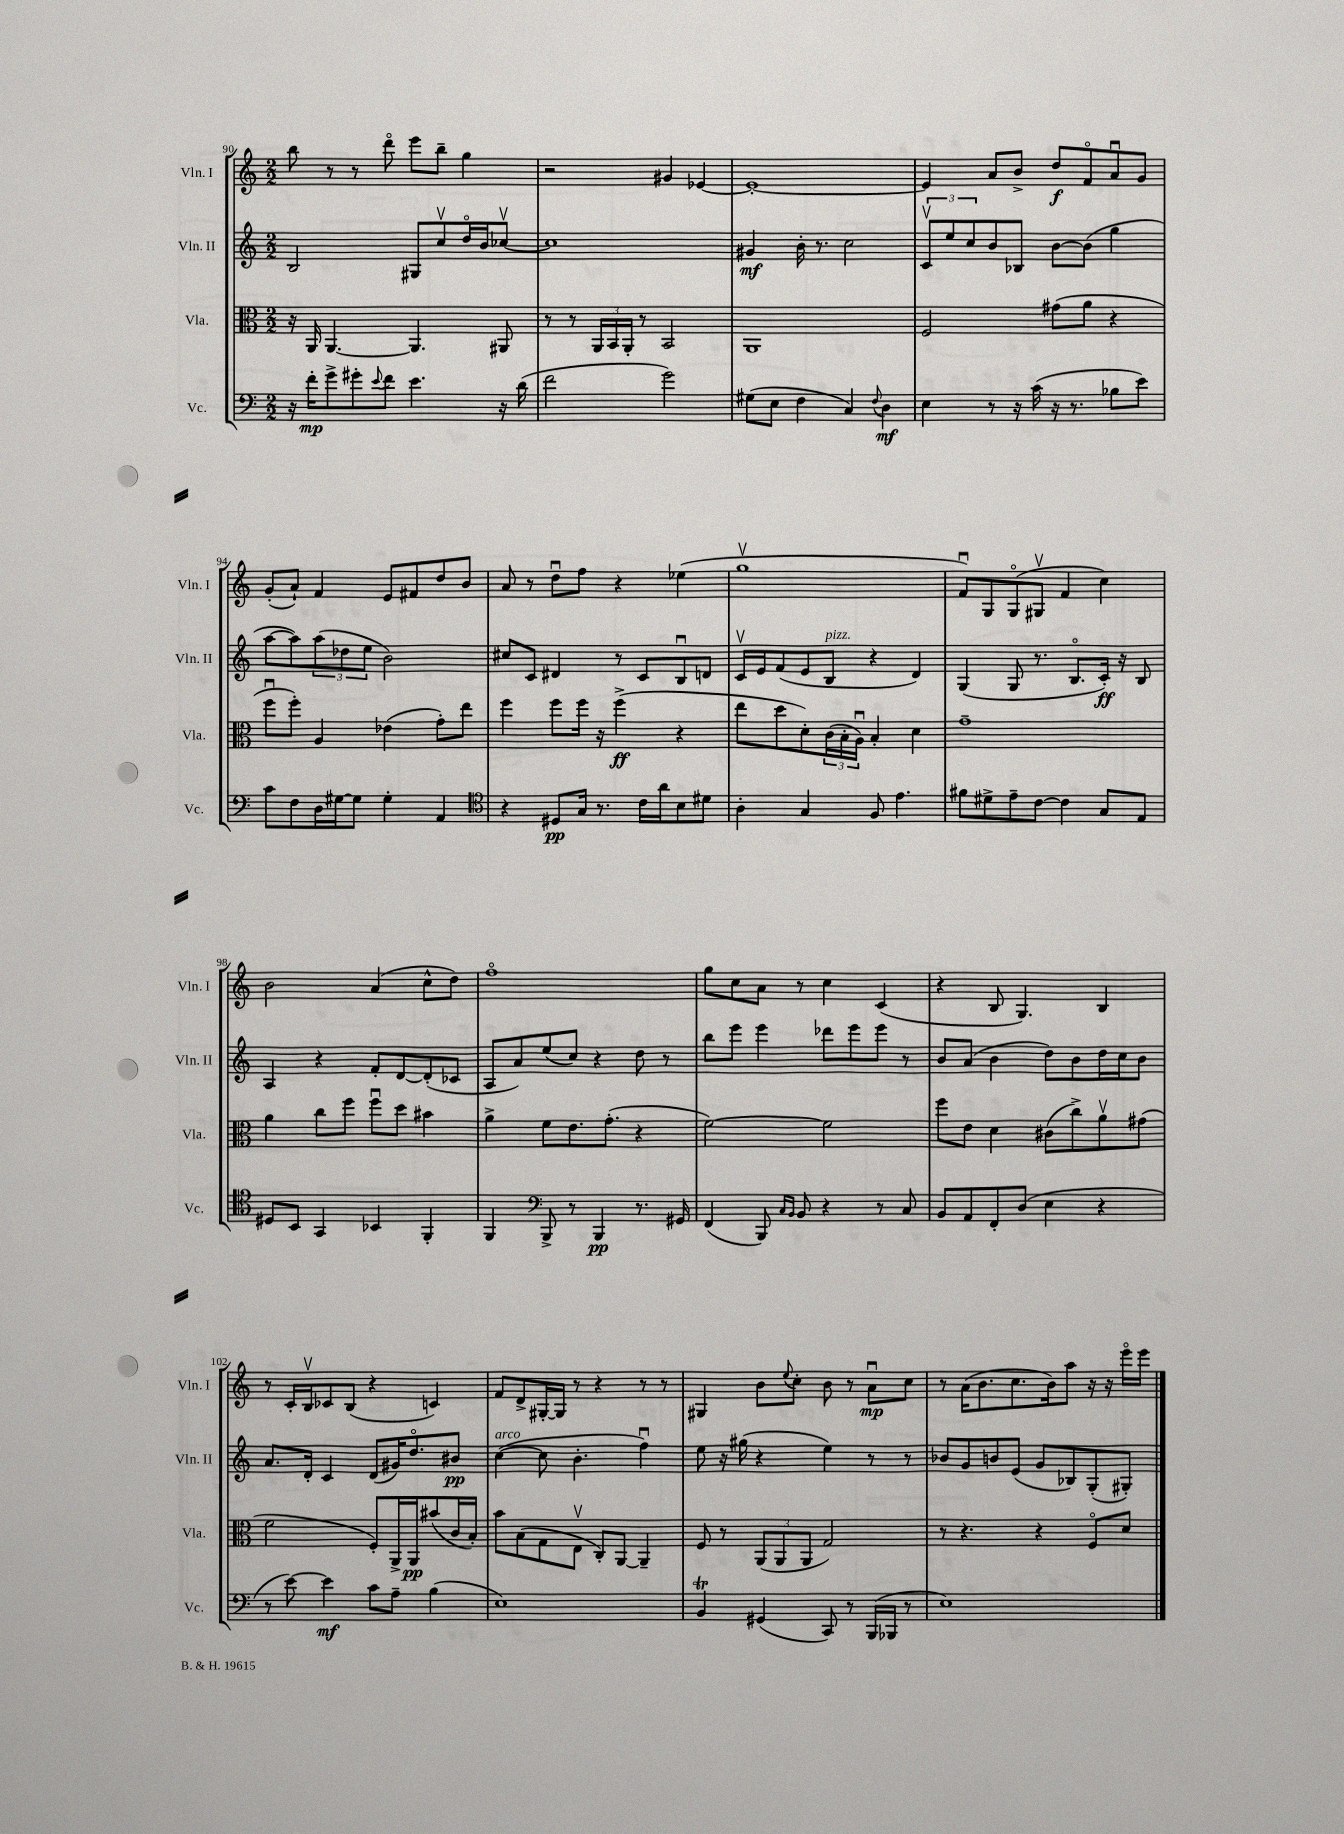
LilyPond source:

<<
\new StaffGroup <<
\new Staff = "s0" \with { instrumentName = "Vln. I" shortInstrumentName = "Vln. I" } {
    \clef treble \key c \major \numericTimeSignature \time 2/2
    b''8 r8 r8 d'''8\flageolet e'''8 b''8-- g''4 |
    r2 gis'4 ees'4~ |
    ees'1~-. |
    ees'4 a'8 b'8-> d''8\f f'8\flageolet a'8\downbow g'8 |
    g'8-.( a'8-!) f'4 e'8 fis'8 d''8 b'8 |
    a'8 r8 d''8\downbow f''8 r4 ees''4( |
    g''1\upbow |
    f'8\downbow) g8 g8\flageolet( gis8\upbow f'4 c''4) |
    b'2 a'4( c''8-^ d''8) |
    f''1\flageolet |
    g''8 c''8 a'8 r8 c''4 c'4( |
    r4 b8 g4.) b4 |
    r8 c'16-. b16\upbow ces'8 b8( r4 c'4) |
    f'8 d'8-> gis16~-. gis16 r8 r4 r8 r8 |
    gis4 b'8 \appoggiatura { e''8 } c''8-. b'8 r8 a'8\downbow\mp c''8 |
    r8 a'16( b'8. c''8. b'16) a''8 r16 r16 e'''16\flageolet e'''16 \bar "|." |
}
\new Staff = "s1" \with { instrumentName = "Vln. II" shortInstrumentName = "Vln. II" } {
    \clef treble \key c \major \numericTimeSignature \time 2/2
    b2 gis8 c''8\upbow d''16\flageolet b'16 ces''8~\upbow |
    ces''1 |
    gis'4\mf b'16-. r8. c''2 |
    \tuplet 3/2 { c'8\upbow e''8 c''8 } b'8 bes8 b'8~ b'8( g''4 |
    a''8~ a''8) \tuplet 3/2 { a''8( des''8 e''8 } b'2) |
    cis''8 c'8 dis'4 r8 c'8 b8\downbow d'8 |
    c'16\upbow e'16 f'8( e'8 b8^\markup { \italic "pizz." } r4 d'4) |
    g4( g8 r8. b8.\flageolet c'16-.\ff) r16 b8 |
    a4 r4 f'8-. d'8~ d'8-.( ces'8 |
    a8 a'8) e''8( c''8) r4 d''8 r8 |
    b''8 e'''8 e'''4 des'''8 e'''8 e'''8 r8 |
    b'8 a'8( b'4 d''8) b'8 d''16 c''16 b'8 |
    a'8. d'16-. c'4 d'8( gis'16) d''8.\flageolet bis'8\pp |
    c''4~^\markup { \italic "arco" }( c''8 b'4.-. f''4\downbow) |
    e''8 r16 gis''16( r4 e''4) r8 r8 |
    bes'8 g'8 b'8 e'8( g'8 bes8) g8-.( gis8-.) \bar "|." |
}
\new Staff = "s2" \with { instrumentName = "Vla." shortInstrumentName = "Vla." } {
    \clef alto \key c \major \numericTimeSignature \time 2/2
    r16 a,16 a,4.~ a,4. ais,8 |
    r8 r8 \tuplet 3/2 { a,16 b,16 a,16-. } r8 b,2 |
    a,1 |
    f2 gis'8( a'8 r4 |
    f''8\downbow f''8-.) a4 ees'4( g'8-.) e''8 |
    f''4 f''8 f''16 r16 f''4->\ff( r4 |
    e''8 d''8 d'8-.) \tuplet 3/2 { c'16( b16-. a16\downbow) } b4-. d'4 |
    g'1-- |
    a'4 c''8 f''8 f''8\downbow d''8 bis'4 |
    a'4-> f'8 e'8. g'8.-.( r4 |
    f'2~) f'2 |
    f''8 e'8 d'4 cis'8( c''8->) a'8\upbow gis'8( |
    f'2 f8-.) a,16-> a,16\pp bis'8( c'16 b16-.) |
    b'8 b8( g8 e8\upbow c8-.) a,8~ a,4-- |
    f8 r8 \tuplet 3/2 { a,8( a,8 a,8 } g2) |
    r8 r4. r4 f8\flageolet d'8 \bar "|." |
}
\new Staff = "s3" \with { instrumentName = "Vc." shortInstrumentName = "Vc." } {
    \clef bass \key c \major \numericTimeSignature \time 2/2
    r16 f'16-.\mp g'8-> gis'8-. \appoggiatura { e'8 } f'8 e'4. r16 d'16( |
    f'2 g'2) |
    gis8( e8 f4 c4) \appoggiatura { f8 } d4\mf |
    e4 r8 r16 c'16( r16 r8. bes8 e'8) |
    c'8 f8 d16 gis16~ gis8 gis4-. a,4 |
    \clef tenor r4 dis8\pp g16 r8. c'16 a'16 b8 dis'8 |
    a4-. g4 f8 e'4. |
    fis'8 dis'8-> e'8-- c'8~ c'4 g8 e8 |
    dis8 b,8 g,4 bes,4 f,4-. |
    f,4 \clef bass b,,8-> r8 b,,4\pp r8. gis,16 |
    f,4( b,,8) \grace { c16 b,16 } b,8 r4 r8 c8 |
    b,8 a,8 f,8-. d8( e4 r4 |
    r8 e'8~) e'4\mf c'8 a8-- b4( |
    e1) |
    b,4\trill gis,4( c,8) r8 b,,16( bes,,16 r8 |
    e1) \bar "|." |
}
>>
>>
\layout { \context { \Score currentBarNumber = #90 } }
